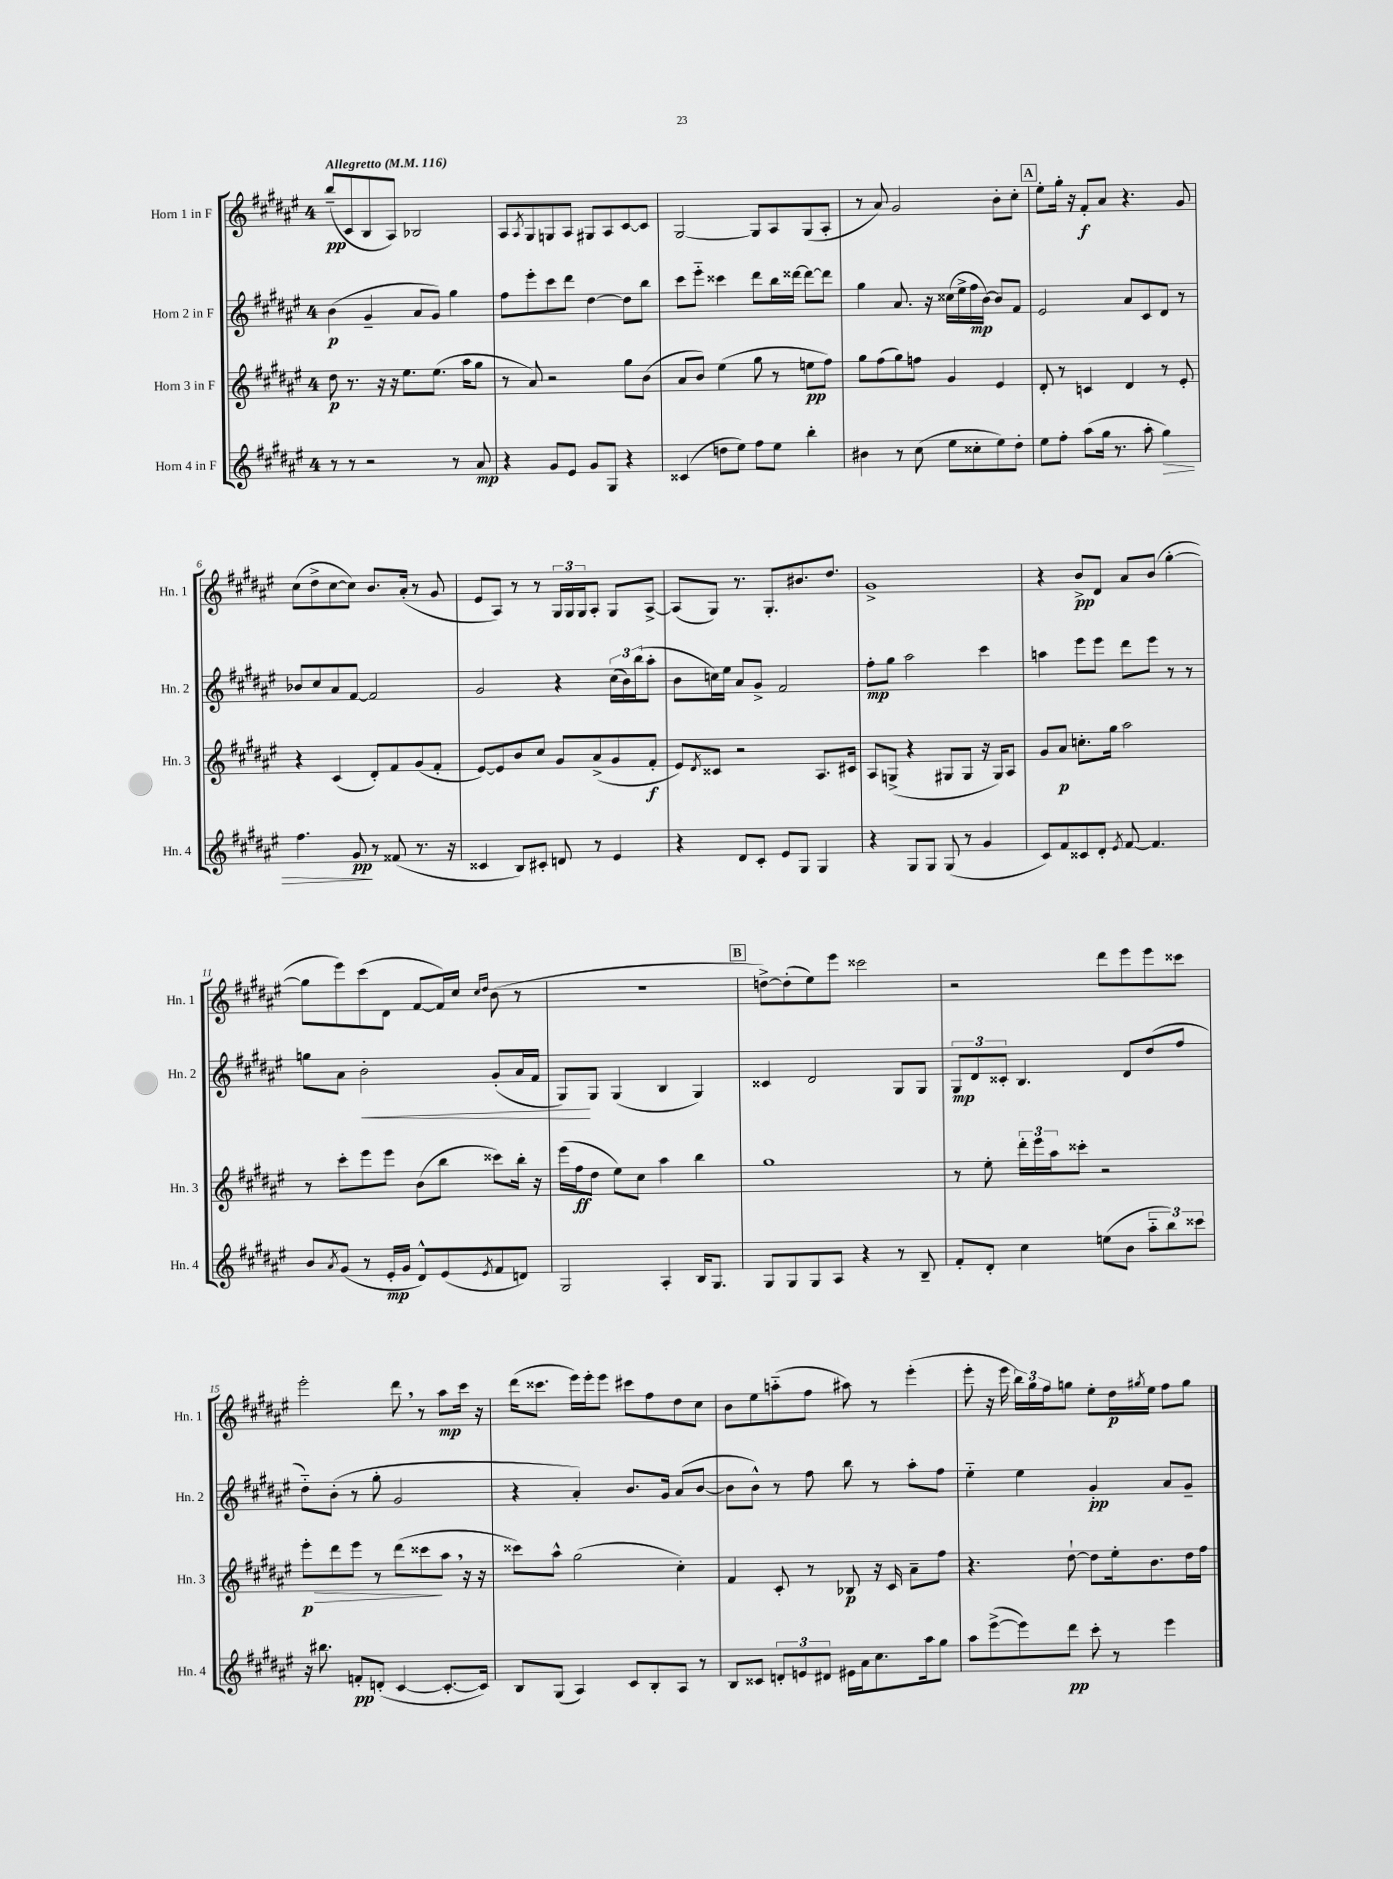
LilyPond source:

<<
\new StaffGroup <<
\new Staff = "s0" \with { instrumentName = "Horn 1 in F" shortInstrumentName = "Hn. 1" } {
    \clef treble \key fis \major \once \override Staff.TimeSignature.style = #'single-digit \time 4/4 \tempo "Allegretto" 4 = 116
    b''8--\pp( cis'8 b8 ais8) bes2 |
    ais8 \acciaccatura { ais8 } gis8 g8 ais8 gis8 ais8 cis'8~ cis'8 |
    gis2~ gis8 ais8 gis8( ais8-. |
    r8 ais'8) gis'2 b'8-. cis''8-. |
    \mark \markup { \box "A" } eis''8-. gis''16-. r16 fis'8-.\f ais'8 r4. gis'8 |
    cis''8( dis''8-> cis''8~ cis''8) b'8. ais'16-.( r8 gis'8 |
    eis'8 ais8) r8 r8 \tuplet 3/2 { gis16 gis16 gis16 } ais8-. gis8 ais8~-> |
    ais8( gis8) r8. gis8.-. bis'8. dis''8. |
    gis'1-> |
    r4 b'8->\pp dis'8 ais'8 b'8( gis''4~-. |
    gis''8 eis'''8) cis'''8( dis'8 fis'8~ fis'16) cis''16 \grace { cis''16 dis''16 } b'8( r8 |
    r1 |
    \mark \markup { \box "B" } d''8~->) d''8-.( eis''8) eis'''8 cisis'''2 |
    r2 dis'''8 eis'''8 eis'''8 cisis'''8 |
    eis'''2-. dis'''8 \breathe r8 ais''8\mp cis'''16 r16 |
    dis'''16( cisis'''8. eis'''16) eis'''16-. eis'''8 cis'''8 fis''8 dis''8 cis''8 |
    b'8 eis''8 a''8-_( fis''8 ais''8) r8 eis'''4-.( |
    eis'''8-. r16 eis'''16 \tuplet 3/2 { b''16) gis''16 fis''16 } g''8 eis''8-. dis''16\p \acciaccatura { gis''8 } eis''16 fis''8 gis''8 \bar "|." |
}
\new Staff = "s1" \with { instrumentName = "Horn 2 in F" shortInstrumentName = "Hn. 2" } {
    \clef treble \key fis \major \once \override Staff.TimeSignature.style = #'single-digit \time 4/4
    b'4\p( gis'4-- ais'8 gis'8) gis''4 |
    fis''8 eis'''8-. cis'''8 dis'''8 dis''4~ dis''8 b''8 |
    cis'''8 eis'''8-_ cisis'''4 dis'''8 b''16 disis'''16~ disis'''8~ disis'''8 |
    gis''4 ais'8. r16 cisis''16( eis''16-> fis''16\mp b'16~) b'8 fis'8 |
    \mark \markup { \box "A" } eis'2 ais'8 cis'8 dis'8 r8 |
    bes'8 cis''8 ais'8 fis'8~ fis'2 |
    gis'2 r4 \tuplet 3/2 { cis''16( b'16) b''16( } ais''8-. |
    b'8 c''16) eis''16 ais'8 gis'8-> fis'2 |
    fis''8-.\mp gis''8 ais''2 cis'''4 |
    a''4 eis'''8 eis'''8 dis'''8 eis'''8 r8 r8 |
    g''8 ais'8 b'2-.\< gis'8-.( ais'16 fis'16 |
    gis8\!) gis8 gis4( b4 gis4) |
    \mark \markup { \box "B" } cisis'4 dis'2 gis8 gis8 |
    \tuplet 3/2 { gis8\mp dis'8 cisis'8-. } b4. dis'8 dis''8( fis''8 |
    dis''8-_) b'8-.( r8 gis''8-. gis'2 |
    r4 ais'4-.) b'8. gis'16 ais'8( b'8~ |
    b'8 b'8-^) r8 fis''8 b''8 r8 ais''8-. fis''8 |
    eis''4-_ eis''4 gis'4-.\pp ais'8 gis'8-- \bar "|." |
}
\new Staff = "s2" \with { instrumentName = "Horn 3 in F" shortInstrumentName = "Hn. 3" } {
    \clef treble \key fis \major \once \override Staff.TimeSignature.style = #'single-digit \time 4/4
    dis''8\p r8. r16 r16 eis''8. eis''8.( ais''16 gis''8 |
    r8 ais'8) r2 gis''8 b'8( |
    ais'8 b'8) eis''4( gis''8 r8 e''8\pp fis''8) |
    gis''8 fis''8( gis''8) f''8 gis'4 eis'4 |
    \mark \markup { \box "A" } dis'8-. r8 c'4 dis'4 r8 eis'8-. |
    r4 cis'4( dis'8-.) fis'8 gis'8( fis'8-. |
    eis'8~) eis'8 b'8 cis''8 gis'8 ais'8->( gis'8 fis'8-.\f |
    eis'8) \acciaccatura { dis'8 } cisis'8 r2 ais8. cis'16 |
    ais8 g8->( r4 gis8 gis8 r16 gis16) ais8 |
    gis'8 ais'8\p c''8.-. gis''16 ais''2 |
    r8 cis'''8-. eis'''8 eis'''8 b'8( b''8 cisis'''8) b''16-. r16 |
    eis'''16( fis''16\ff dis''8 eis''8) cis''8 ais''4 b''4 |
    \mark \markup { \box "B" } gis''1 |
    r8 eis''8-. \tuplet 3/2 { dis'''16-. eis'''16 ais''16 } cisis'''8-. r2 |
    eis'''8-.\p\> dis'''8 eis'''8 r8 dis'''8( cisis'''8\! ais''8 \breathe r16 r16 |
    cisis'''8) ais''8-^ gis''2( cis''4-.) |
    fis'4 cis'8-. r8 bes8\p r16 cis'16 ais'8-- fis''8 |
    r4. dis''8~-! dis''8 eis''16-. b'8. dis''16 fis''16 \bar "|." |
}
\new Staff = "s3" \with { instrumentName = "Horn 4 in F" shortInstrumentName = "Hn. 4" } {
    \clef treble \key fis \major \once \override Staff.TimeSignature.style = #'single-digit \time 4/4
    r8 r8 r2 r8 ais'8\mp |
    r4 gis'8 eis'8 gis'8 gis8 r4 |
    cisis'4( d''8 eis''8) fis''8 eis''8 b''4-. |
    bis'4 r8 cis''8( eis''8 cisis''8-. eis''8) dis''8-. |
    \mark \markup { \box "A" } eis''8 fis''8-. ais''8( gis''16 r8. ais''8-. gis''4\>) |
    fis''4. gis'8\pp\! r8 fisis'8( r8. r16 |
    cisis'4 b8) cis'8-. d'8 r8 eis'4 |
    r4 dis'8 cis'8-. eis'8 gis8 gis4 |
    r4 gis8 gis8 gis8( r8 gis'4 |
    cis'8) fis'8 cisis'8 dis'8-. \acciaccatura { eis'8 } fis'8~ fis'4. |
    b'8 \acciaccatura { ais'8 } gis'8( r8 eis'16-.\mp gis'16 dis'8-^) eis'8( \acciaccatura { eis'8 } fis'8 d'8) |
    gis2 ais4-. b16 gis8. |
    \mark \markup { \box "B" } gis8 gis8 gis8 ais8 r4 r8 b8-- |
    fis'8-. dis'8-. cis''4 e''8( b'8 \tuplet 3/2 { ais''8-_ b''8) cisis'''8 } |
    r16 bis''8. f'8-.\pp d'8-.( cis'4~ cis'8.~-. cis'16) |
    b8 gis8( ais4) cis'8 b8-. ais8 r8 |
    b8 cisis'8 \tuplet 3/2 { d'8-. e'8 dis'8 } eis'16 ais'16 cis''8. ais''16 gis''8 |
    ais''8 eis'''8~->( eis'''8) dis'''8\pp cis'''8-. r8 eis'''4 \bar "|." |
}
>>
>>
